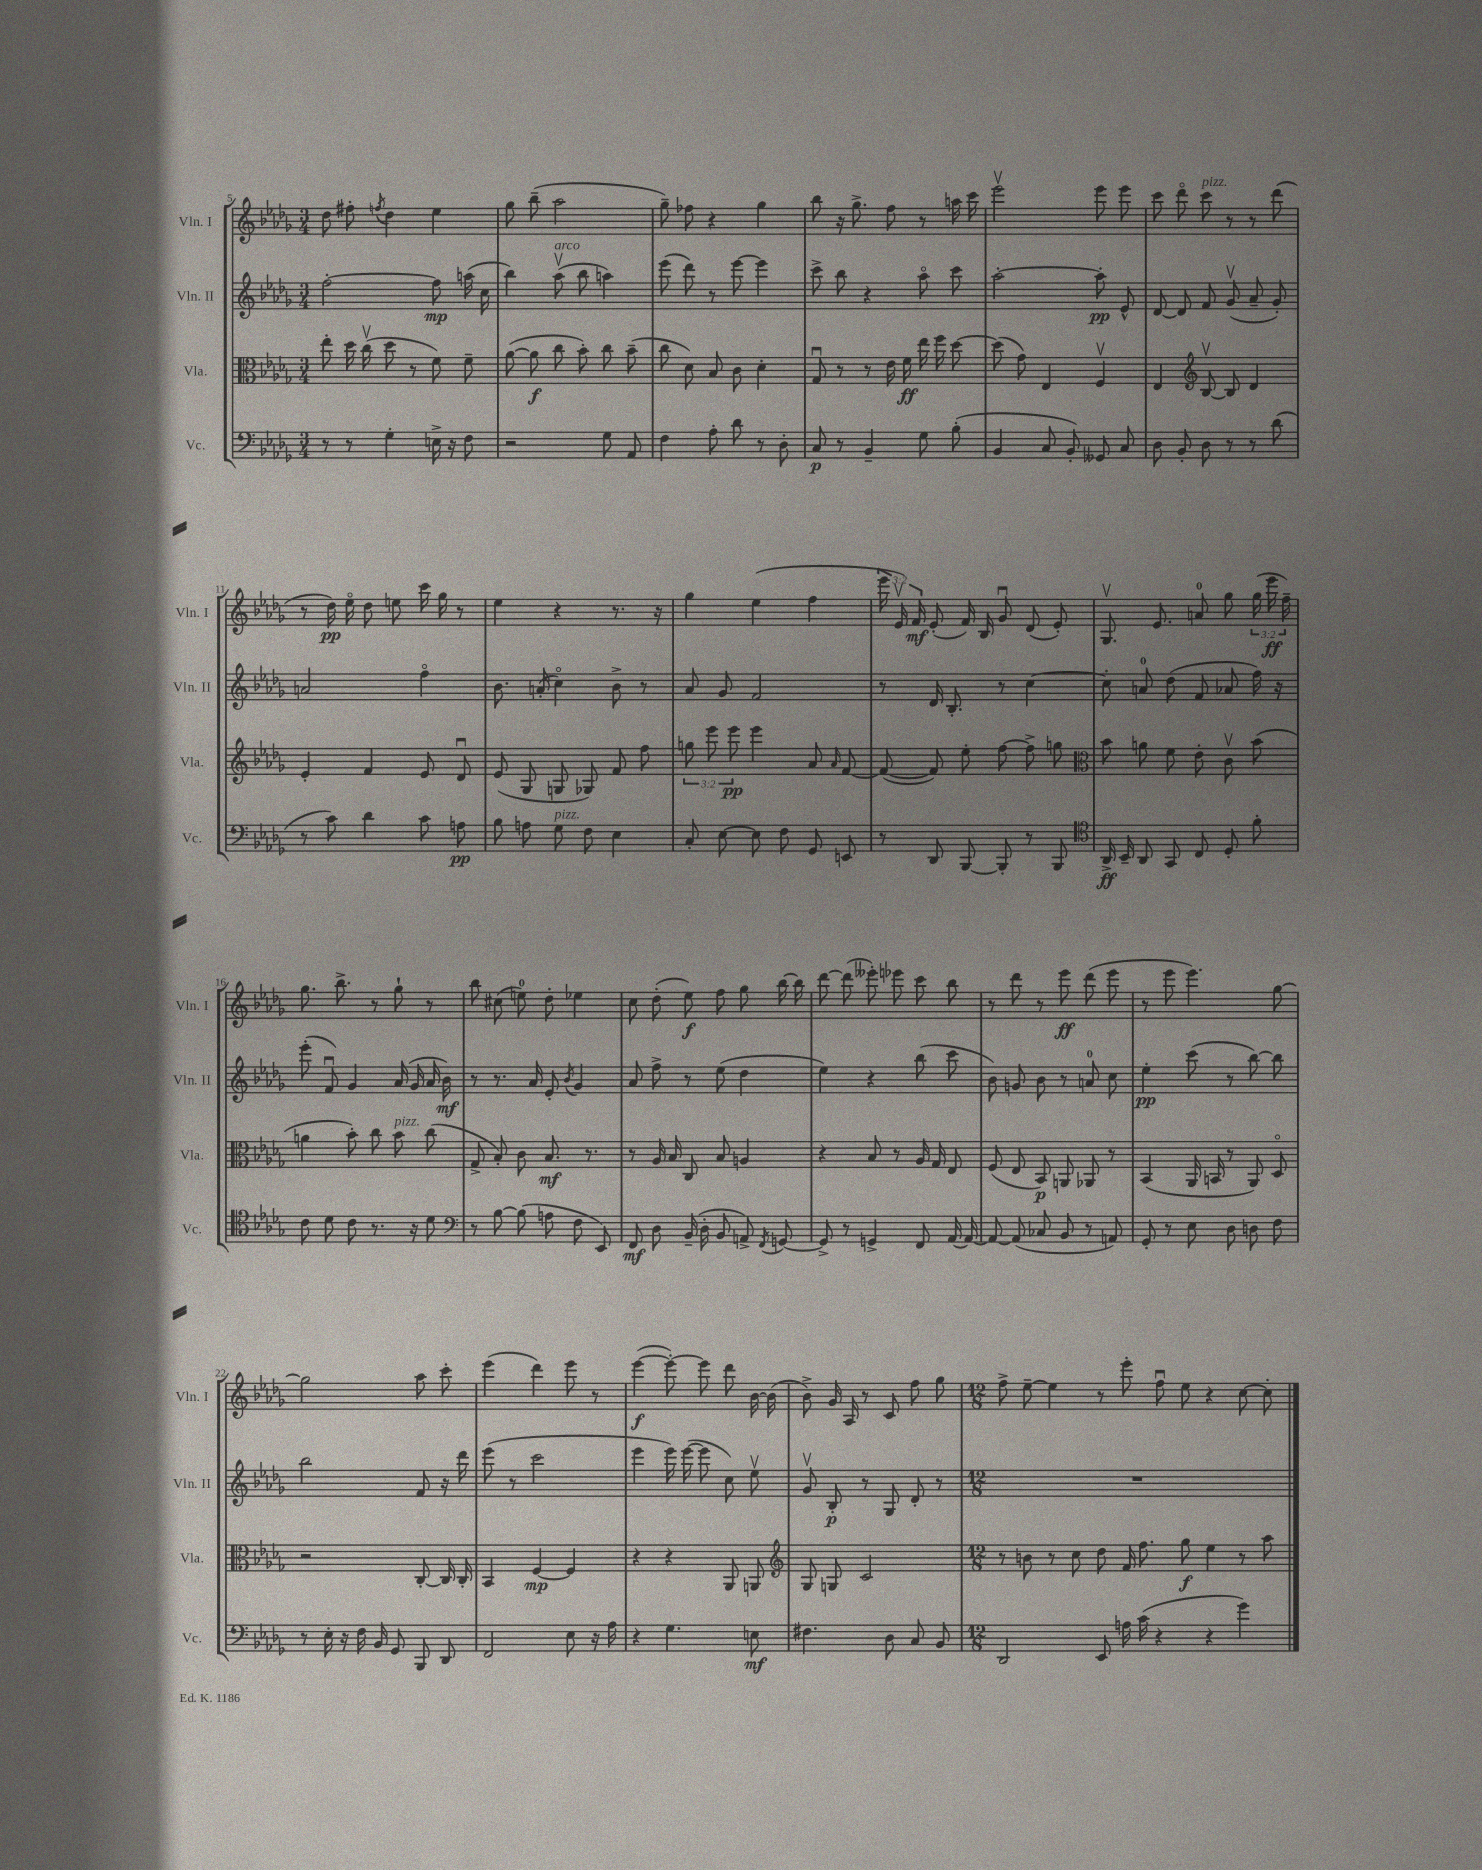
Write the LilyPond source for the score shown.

<<
\new StaffGroup <<
\new Staff = "s0" \with { instrumentName = "Vln. I" shortInstrumentName = "Vln. I" } {
    \clef treble \key des \major \numericTimeSignature \time 3/4 \override Staff.TupletNumber.text = #tuplet-number::calc-fraction-text
    \autoBeamOff des''8 fis''8-. \acciaccatura { f''8 } des''4 ees''4 |
    ges''8 bes''8--( aes''2 |
    ges''8--) fes''8 r4 ges''4 |
    bes''8 r16 ges''8.-> f''8 r8 a''16 c'''16 |
    ees'''2\upbow ees'''8 ees'''8 |
    c'''8 des'''8\flageolet c'''8^\markup { \italic "pizz." } r8 r8 des'''8( |
    r8 des''16\pp) ees''16\flageolet des''8 e''8 c'''16 ges''16 r8 |
    ees''4 r4 r8. r16 |
    ges''4 ees''4( f''4 |
    \tuplet 3/2 { ees'''16 ees'16\upbow) f'16\mf } ees'8-.( f'16) bes16 ges'8\downbow des'8( ees'8-.) |
    ges8.\upbow ees'8. a'8-0 ges''8 \tuplet 3/2 { ges''16( ees'''16\ff f''16--) } |
    ges''8. bes''8.-> r8 ges''8-! r8 |
    bes''8 cis''8( e''8-0) des''8-. ees''4 |
    c''8 des''8-.( ees''8\f) f''8 ges''8 bes''16~ bes''16 |
    des'''8~ des'''8( eeses'''8-.) ees'''8 c'''8 bes''8 |
    r8 des'''8 r8 ees'''8\ff des'''8( ees'''8 |
    r8 ees'''8 ees'''4.) ges''8~ |
    ges''2 aes''8 c'''8-. |
    ees'''4( des'''4) ees'''8 r8 |
    ees'''4~\f( ees'''8~-.) ees'''8 des'''8 bes'16~ bes'16( |
    bes'8->) ges'16 aes16 r8 c'8 f''8 ges''8 |
    \numericTimeSignature \time 12/8 f''8-> ees''8~-- ees''4 r8 ees'''8-. f''8\downbow ees''8 r4 c''8~ c''8-. \bar "|." |
}
\new Staff = "s1" \with { instrumentName = "Vln. II" shortInstrumentName = "Vln. II" } {
    \clef treble \key des \major \numericTimeSignature \time 3/4
    \autoBeamOff f''2~-. f''8\mp a''16( c''16 |
    bes''4) aes''8\upbow^\markup { \italic "arco" }( bes''8 a''4) |
    ees'''8( des'''8) r8 ees'''8~ ees'''4 |
    c'''8-> bes''8 r4 aes''8\flageolet c'''8 |
    aes''2~-. aes''8-.\pp ees'8-^ |
    des'8~ des'8 f'8 ges'8\upbow( aes'8-- ges'8-.) |
    a'2 f''4\flageolet |
    bes'8. a'16-.( c''4\flageolet) bes'8-> r8 |
    aes'8 ges'8 f'2 |
    r8 des'16 bes8.-. r8 c''4~ |
    c''8-. a'8-0 des''8( f'8 aes'8 f''16) r16 |
    ees'''8-.( f'8\downbow) ges'4 aes'16( ges'16 aes'16 bes'16\mf) |
    r8 r8. aes'16 ees'8-. \acciaccatura { bes'8 } ges'4 |
    aes'8 f''8-> r8 ees''8( des''4 |
    ees''4) r4 bes''8( c'''8 |
    bes'8) g'8 bes'8 r8 a'8-0 c''8 |
    ees''4-.\pp c'''8( r8 bes''8~) bes''8 |
    bes''2 f'8 r16 des'''16 |
    ees'''8( r8 c'''2 |
    ees'''4 ees'''16) ees'''16~( ees'''8 c''8) ees''8\upbow |
    ges'8\upbow bes8-.\p r8 ges8 des'8-. r8 |
    \numericTimeSignature \time 12/8 R1. \bar "|." |
}
\new Staff = "s2" \with { instrumentName = "Vla." shortInstrumentName = "Vla." } {
    \clef alto \key des \major \numericTimeSignature \time 3/4 \override Staff.TupletNumber.text = #tuplet-number::calc-fraction-text
    \autoBeamOff ees''8-. des''16 c''16\upbow( des''8 r8 f'8) f'8-- |
    aes'8~( aes'8\f c''8 bes'8-.) c''8 bes'8--( |
    c''8 des'8) bes8 c'8 des'4-. |
    ges8\downbow r8 r8 ees'16 f'16\ff ees''16 f''16 des''8~ |
    des''8( ges'8) ees4 f4\upbow |
    ees4 \clef treble bes8~\upbow bes8 des'4 |
    ees'4-. f'4 ees'8 des'8\downbow |
    ees'8( ges8 g8 ges8) f'8 f''8 |
    \tuplet 3/2 { g''8 ees'''8 ees'''8\pp } ees'''4 aes'8 \grace { aes'16 } f'8~ |
    f'8~( f'8) ees''8-. f''8~ f''8-> g''8 |
    \clef alto bes'8 a'8 f'8 ees'8-. c'8\upbow bes'8( |
    a'4 bes'8-.) c''8 bes'8^\markup { \italic "pizz." } c''8( |
    ges8-> bes8-.) c'8 bes8.\mf r8. |
    r8 aes16 bes16 c8 bes8 a4 |
    r4 bes8 r8 aes16 ges16 ees8 |
    f8( ees8 bes,8\p) a,8 aes,8 r8 |
    bes,4( aes,16 b,16 r8 aes,8) des8\flageolet |
    r2 c8~-. c16 c16-. |
    bes,4 f4~\mp f4 |
    r4 r4 aes,8 a,8 |
    \clef treble ges8 g8 c'2 |
    \numericTimeSignature \time 12/8 r8 b'8 r8 c''8 des''8 f'16 f''8. ges''8\f ees''4 r8 aes''8 \bar "|." |
}
\new Staff = "s3" \with { instrumentName = "Vc." shortInstrumentName = "Vc." } {
    \clef bass \key des \major \numericTimeSignature \time 3/4
    \autoBeamOff r8 r8 ges4-. e16-> r16 f8 |
    r2 ges8 aes,8 |
    f4 aes8-. des'8 r8 des8-. |
    c8\p r8 bes,4-- ges8 bes8-.( |
    bes,4 c8 bes,8-.) geses,8 c8 |
    des8 bes,8-. des8 r8 r8 des'8( |
    r8 c'8) des'4 c'8 a8\pp |
    bes8 a8 ges8^\markup { \italic "pizz." } f8 ees4 |
    c8-. ees8~ ees8 f8 ges,8 e,8 |
    r8 des,8 bes,,8~ bes,,8-. r8 bes,,8 |
    \clef tenor aes,16->\ff bes,16-- aes,8 ges,8 c8 des8-. f'8-. |
    c'8 des'8 c'8 r8. r16 des'8 |
    \clef bass r8 bes8~ bes8( a8 f8 ees,8) |
    f,8\mf des8 bes,16--( des16-. bes,8 a,8->) \acciaccatura { f,8 } g,8~ |
    g,8-> r8 g,4-> f,8 aes,16~ aes,16~ |
    aes,8~ aes,8( ces8 bes,8 r8 a,8) |
    ges,8-. r8 ees8 des8 d8 f8 |
    r8 ees16-. r16 f16 bes,16 ges,8 bes,,8 des,8 |
    f,2 ees8 r16 aes16 |
    r4 ges4. e8\mf |
    fis4. des8 c8 bes,8 |
    \numericTimeSignature \time 12/8 des,2 ees,8 a16 c'16( r4 r4 ges'4) \bar "|." |
}
>>
>>
\layout { \context { \Score currentBarNumber = #5 } }
